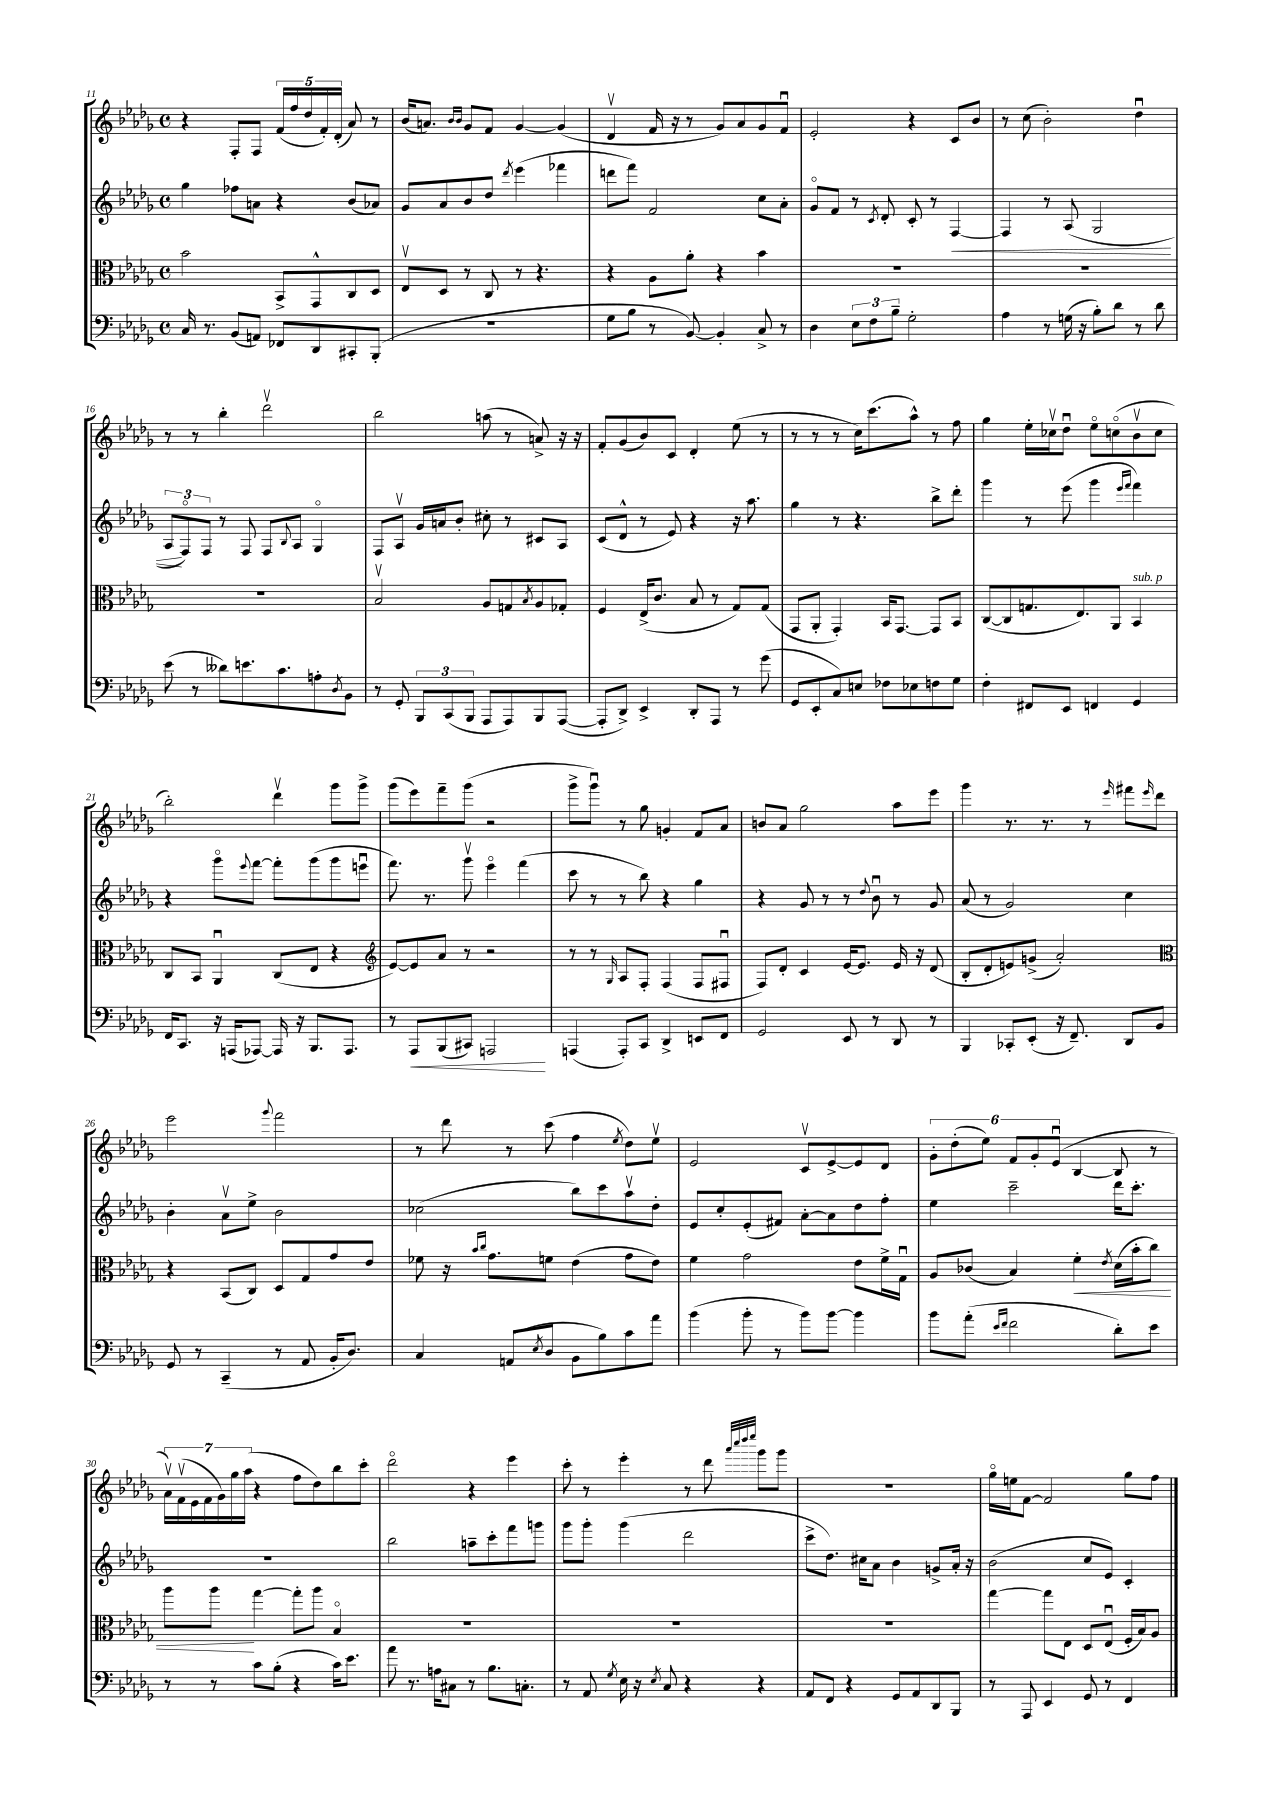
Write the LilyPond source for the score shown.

<<
\new StaffGroup <<
\new Staff = "s0" {
    \clef treble \key des \major \defaultTimeSignature \time 4/4
    r4 f8-. f8 \tuplet 5/4 { f'16( f''16 des''16 f'16-.) des'16-.( } aes'8) r8 |
    bes'16( a'8.) \grace { bes'16 bes'16 } ges'8 f'8 ges'4~ ges'4( |
    des'4\upbow f'16 r16 r8 ges'8) aes'8 ges'8 f'8\downbow |
    ees'2-. r4 c'8 bes'8 |
    r8 c''8( bes'2-.) des''4\downbow |
    r8 r8 bes''4-. des'''2\upbow |
    bes''2 a''8( r8 a'8->) r16 r16 |
    f'8-. ges'8( bes'8) c'8 des'4-. ees''8( r8 |
    r8 r8 r8 c''16) c'''8.( aes''8-^) r8 f''8 |
    ges''4 ees''16-. ces''16\upbow des''8\downbow ees''8\flageolet c''8\flageolet( bes'8\upbow c''8 |
    bes''2-.) des'''4\upbow ges'''8 ges'''8-> |
    ges'''8( ees'''8) f'''8-- ges'''8( r2 |
    ges'''8-> ges'''8\downbow) r8 ges''8 g'4-. f'8 aes'8 |
    b'8 aes'8 ges''2 aes''8 ees'''8 |
    ges'''4 r8. r8. r8 \grace { ees'''16 } fis'''8 \grace { ees'''16 } des'''8 |
    ees'''2 \appoggiatura { ges'''8 } f'''2 |
    r8 des'''8 r8 c'''8( f''4 \acciaccatura { ees''8 } des''8) ees''8\upbow |
    ees'2 c'8\upbow ees'8~-> ees'8 des'8 |
    \tuplet 6/4 { ges'8-. des''8-.( ees''8) f'8 ges'8-. ees'8\downbow( } bes4~ bes8 r8 |
    \tuplet 7/4 { aes'16\upbow) f'16\upbow( ees'16 f'16 ges'16) ges''16 aes''16( } r4 f''8 des''8) bes''8 c'''8-. |
    des'''2\flageolet r4 ees'''4 |
    c'''8-. r8 ees'''4-. r8 des'''8 \grace { aes'''32 c''''32 des''''32 ees''''32 } ges'''8 ges'''8 |
    R1 |
    ges''16\flageolet e''16 f'8~ f'2 ges''8 f''8 \bar "|." |
}
\new Staff = "s1" {
    \clef treble \key des \major \defaultTimeSignature \time 4/4
    ges''4 fes''8 a'8 r4 bes'8( aes'8) |
    ges'8 aes'8 bes'8 des''8 \acciaccatura { des'''8 } ees'''4( fes'''4 |
    d'''8 f'''8) f'2 c''8 aes'8-. |
    ges'8\flageolet f'8 r8 \acciaccatura { c'8 } des'8-. c'8-. r8 f4~\< |
    f4 r8 aes8( ges2 |
    \tuplet 3/2 { aes8\! f8\flageolet) f8 } r8 f8 f8 \appoggiatura { bes8 } aes8 ges4\flageolet |
    f8 aes8\upbow ges'16 a'16 bes'8-. cis''8-. r8 cis'8 aes8 |
    c'8( des'8-^ r8 ees'8) r4 r16 aes''8. |
    ges''4 r8 r4. bes''8-> des'''8-. |
    ges'''4 r8 ees'''8( ges'''4 \grace { ees'''16 f'''16 } f'''4) |
    r4 ges'''8\flageolet \appoggiatura { ees'''8 } f'''8~ f'''8-. ges'''8( ges'''8 e'''8\downbow |
    f'''8.) r8. ges'''8\upbow ees'''4\flageolet f'''4( |
    c'''8 r8 r8 bes''8) r4 ges''4 |
    r4 ges'8 r8 r8 \appoggiatura { des''8 } bes'8\downbow r8 ges'8 |
    aes'8( r8 ges'2) c''4 |
    bes'4-. aes'8\upbow ees''8-> bes'2 |
    ces''2( bes''8) c'''8 aes''8\upbow des''8-. |
    ees'8 c''8-. ees'8-.( fis'8) aes'8~-. aes'8 des''8 f''8-. |
    ees''4 c'''2-- des'''16 c'''8.-. |
    R1 |
    bes''2 a''8-- c'''8-. f'''8 g'''8 |
    ges'''8 ges'''8-. ges'''4( des'''2 |
    c'''8-> des''8.) cis''16 aes'8 bes'4 g'8-> aes'16-. r16 |
    bes'2( c''8 ees'8) c'4-. \bar "|." |
}
\new Staff = "s2" {
    \clef alto \key des \major \defaultTimeSignature \time 4/4
    bes'2 bes,8-> ges,8-^ c8 des8 |
    ees8\upbow des8 r8 c8 r8 r4. |
    r4 aes8 aes'8-. r4 bes'4 |
    R1 |
    R1 |
    R1 |
    bes2\upbow aes8 g8 \acciaccatura { bes8 } aes8 ges8-. |
    f4 ees16->( c'8. bes8 r8 ges8) ges8( |
    ges,8 aes,8-. ges,4-.) bes,16 ges,8.~ ges,8 bes,8 |
    c8~( c8 g8. ees8.) aes,8 bes,4^\markup { \italic "sub. p" } |
    c8 bes,8 aes,4\downbow c8( ees8 r4 |
    \clef treble ees'8~) ees'8 aes'8 r8 r2 |
    r8 r8 \grace { ges16 } aes8 f8-. f4( f8 fis8\downbow |
    f8) des'8-. c'4 ees'16~ ees'8. ees'16 r16 des'8( |
    bes8-. des'8-. e'8) g'8->( aes'2-.) |
    \clef alto r4 bes,8( c8) des8 ges8 ges'8 ees'8 |
    fes'8 r16 \grace { bes'16 c''16 } ges'8. f'8 ees'4( ges'8 ees'8) |
    f'4 ges'2 ees'8 f'16-> ges16\downbow |
    aes8 ces'8( bes4) f'4-.\< \acciaccatura { ees'8 } des'16( bes'16-. c''8) |
    aes''8 aes''8\! ges''4~ ges''8-. aes''8 bes4\flageolet |
    R1 |
    R1 |
    R1 |
    ges''4~ ges''8 ees8 des8 ees8\downbow( f16-. bes16) aes8 \bar "|." |
}
\new Staff = "s3" {
    \clef bass \key des \major \defaultTimeSignature \time 4/4
    c16 r8. bes,8( a,8) fes,8 des,8 cis,8-. bes,,8-.( |
    R1 |
    ges8 bes8 r8 bes,8~) bes,4-. c8-> r8 |
    des4 \tuplet 3/2 { ees8 f8 bes8-- } ges2-. |
    aes4 r8 g16( r16 bes8-.) des'8 r8 des'8 |
    ees'8( r8 deses'8) e'8. c'8. a8-. \acciaccatura { des8 } bes,8 |
    r8 ges,8-. \tuplet 3/2 { bes,,8 c,8( bes,,8 } aes,,8 aes,,8) bes,,8 aes,,8~( |
    aes,,8-. des,8->) ees,4-> des,8-. aes,,8 r8 ges'8( |
    ges,8 ees,8-. c8) e8 fes8 ees8 f8 ges8 |
    f4-. fis,8 ees,8 f,4 ges,4 |
    f,16 c,8. r16 a,,16( aes,,8~) aes,,16 r16 bes,,8. aes,,8. |
    r8 aes,,8\< bes,,8( cis,8) a,,2\! |
    a,,4( a,,8-.) c,8 des,4-> e,8 f,8 |
    ges,2 ees,8 r8 des,8 r8 |
    bes,,4 ces,8-. ees,8-.( r16 f,8.--) des,8 bes,8 |
    ges,8 r8 c,4--( r8 aes,8 bes,16-. des8.) |
    c4 a,8( \acciaccatura { ees8 } des8 bes,8 bes8) c'8 aes'8 |
    bes'4( bes'8-. r8 bes'8) bes'8~ bes'4 |
    bes'8 aes'8-.( \grace { ees'16 f'16 } f'2 des'8-.) ees'8 |
    r8 r8 c'8 bes8-.( r4 c'16) ees'8. |
    aes'8 r8. a16 cis8 r8 bes8. c8.-. |
    r8 aes,8 \acciaccatura { ges8 } ees16 r16 \acciaccatura { ees8 } c8 r4 r4 |
    aes,8 f,8 r4 ges,8 aes,8 des,8 bes,,8 |
    r8 aes,,8 ees,4 ges,8 r8 f,4 \bar "|." |
}
>>
>>
\layout { \context { \Score currentBarNumber = #11 } }
